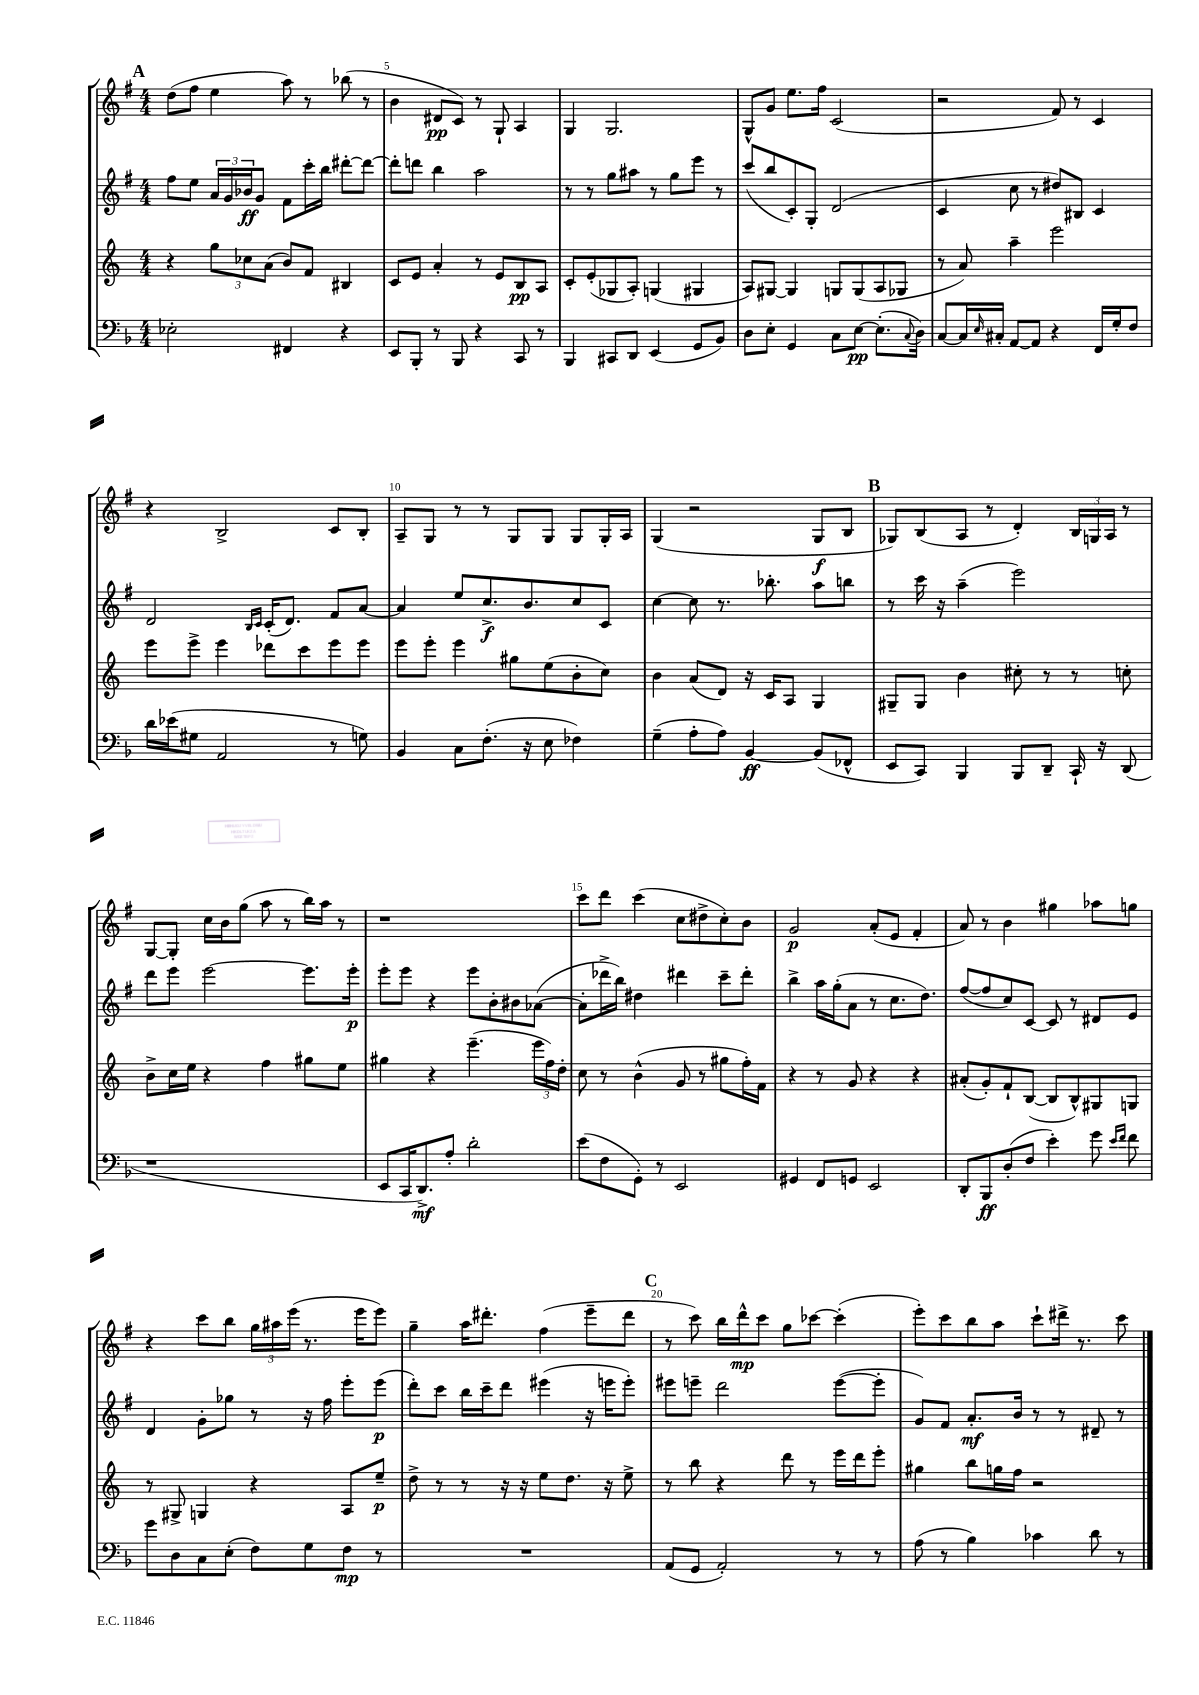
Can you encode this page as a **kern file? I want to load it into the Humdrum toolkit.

**kern	**kern	**kern	**kern
*staff4	*staff3	*staff2	*staff1
*clefF4	*clefG2	*clefG2	*clefG2
*k[b-]	*k[]	*k[f#]	*k[f#]
*M4/4	*M4/4	*M4/4	*M4/4
2E-'	4r	8ff#	(8dd
.	.	8ee	8ff#
.	12gg	24a	4ee
.	.	24g	.
.	12cc-	24b-	.
.	.	8g	.
.	(12a	.	.
4FF#	8b)	8f#	8aa)
.	8f	16ccc'	8r
.	.	16bb	.
4r	4B#	[8ddd#'	(8bb-
.	.	8ddd#_	8r
=	=	=	=
8EE	8c	8ddd#']	4b
8BBB-'	8e	8ddd	.
8r	4a'	4bb	8d#
8BBB-	.	.	8c)
4r	8r	2aa	8r
.	8e	.	8G`
8CC	8B	.	4A
8r	8A	.	.
=	=	=	=
4BBB-	8c'	8r	4G
.	(8e'	8r	.
8CC#	8G-	8gg	2.G
8DD	8A')	8aa#	.
(4EE	(4G	8r	.
.	.	8gg	.
8GG	4G#	8eee	.
8BB-)	.	8r	.
=	=	=	=
8D	8A)	(8ccc	8G^^
8E'	[8G#	8bb	8g
4GG	4G#]	8c')	8.ee
.	.	8G'	.
.	.	.	16ff#
8C	8G	(2d	(2c
[8E	(8G	.	.
(8.E']	8A	.	.
.	8G-	.	.
8qqC	.	.	.
16D)	.	.	.
=	=	=	=
[8C	8r	4c	2r
16C]	8a)	.	.
16qqE	.	.	.
16C#'	.	.	.
[8AA	4aa~	8cc	.
8AA]	.	8r	.
4r	2eee	8dd#)	8f#)
.	.	8B#	8r
16FF	.	4c	4c
16G'	.	.	.
8F	.	.	.
=	=	=	=
16d	8eee	2d	4r
(16e-	.	.	.
8G#	8eee^	.	.
2AA	4eee	.	2B^
.	.	16qqB	.
.	.	16qqc	.
.	8ddd-	(16c'	.
.	.	8.d)	.
.	8ccc	.	.
8r	8eee	8f#	8c
8G)	8eee	[8a	8B'
=	=	=	=
4BB-	8eee	4a]	8A~
.	8eee'	.	8G
8C	4eee	8ee	8r
(8.F'	.	8.cc^	8r
.	8gg#	.	8G
16r	.	8.b	.
8E	(8ee	.	8G
4F-)	8b'	8cc	8G
.	8cc)	8c	16G'
.	.	.	16A
=	=	=	=
(4G~	4b	[4cc	(4G
8A'	(8a	8cc]	2r
8A)	8d)	8.r	.
[4BB-	16r	.	.
.	16c	8.bb-'	.
.	8A	.	.
(8BB-]	4G	8aa	8G
8FF-^^	.	8bb	8B
=	=	=	=
8EE	8G#~	8r	8G-)
8CC)	8G#	16ccc	(8B
.	.	16r	.
4BBB-	4b	(4aa~	8A
.	.	.	8r
8BBB-	8cc#'	2eee)	4d')
8DD~	8r	.	.
16CC`	8r	.	24B
.	.	.	24G
16r	.	.	.
.	.	.	24A
(8DD	8cc'	.	8r
=	=	=	=
1r	8b^	8ddd	[8G
.	16cc	8eee	8G']
.	16ee	.	.
.	4r	[2eee	16cc
.	.	.	16b
.	.	.	(8gg
.	4ff	.	8aa
.	.	.	8r
.	8gg#	8.eee]	16bb)
.	.	.	16aa
.	8ee	.	8r
.	.	16eee'	.
=	=	=	=
8EE	4gg#	8eee'	1r
16CC	.	8eee	.
8.DD^)	.	.	.
.	4r	4r	.
8A'	.	.	.
2d'	(4.eee~	8eee	.
.	.	8b'	.
.	.	8b#	.
.	24eee	([8a-	.
.	24ff)	.	.
.	24dd'	.	.
=	=	=	=
(8e	8cc	8a-']	8ccc
8F	8r	16ddd-^	8ddd
.	.	16bb)	.
8GG')	(4b^^	4dd#	(4ccc
8r	.	.	.
2EE	8g	4ddd#	8cc
.	8r	.	8dd#^
.	8gg#	8ccc~	8cc')
.	16ff')	8ddd#'	8b
.	16f	.	.
=	=	=	=
4GG#	4r	4bb^	2g
8FF	8r	16aa	.
.	.	(16gg'	.
8GG	8g	8a	.
2EE	4r	8r	(8a'
.	.	8.cc	8e
.	4r	.	4f#'
.	.	8.dd)	.
=	=	=	=
8DD'	(8a#'	([8ff#	8a)
8BBB-	8g')	8ff#]	8r
(8D'	8f`	8cc)	4b
8F	([8B	[8c	.
4e')	8B]	8c]	4gg#
.	8B^^)	8r	.
8g	8G#	8d#	8aa-
16qqe	.	.	.
16qqf	.	.	.
8f	8G	8e	8gg
=	=	=	=
8g	8r	4d	4r
8D	8G#^	.	.
8C	4G	8g'	8ccc
(8E'	.	8gg-	8bb
8F)	4r	8r	24gg
.	.	.	24aa#
.	.	.	(24eee
8G	.	16r	8.r
.	.	16ff#	.
8F	8A	8eee'	.
.	.	.	16eee
8r	8ee~	(8eee	8eee)
=	=	=	=
1r	8dd^	8ddd')	4gg~
.	8r	8ccc	.
.	8r	16bb	16aa
.	.	16ccc~	8.ddd#'
.	16r	8ddd	.
.	16r	.	.
.	8ee	(4eee#	(4ff#
.	8.dd	.	.
.	.	16r	8eee~
.	16r	16eee	.
.	8ee^	8eee')	8ddd#
=	=	=	=
(8AA	8r	8eee#	8r
8GG	8bb	8eee~	8ccc)
2AA')	4r	2ddd	16bb
.	.	.	16ddd^^
.	.	.	8ccc
.	8ddd	.	8gg
.	8r	.	[8ccc-
8r	16eee	([8eee	(4ccc-']
.	16ddd	.	.
8r	8eee'	8eee']	.
=	=	=	=
(8A	4gg#	8g)	8eee')
8r	.	8f#	8ccc
4B-)	8bb	8.a'	8bb
.	16gg	.	8aa
.	16ff	16b	.
4c-	2r	8r	8ccc`
.	.	8r	16ddd#^
.	.	.	8.r
8d	.	8d#~	.
8r	.	8r	8ccc
==	==	==	==
*-	*-	*-	*-
